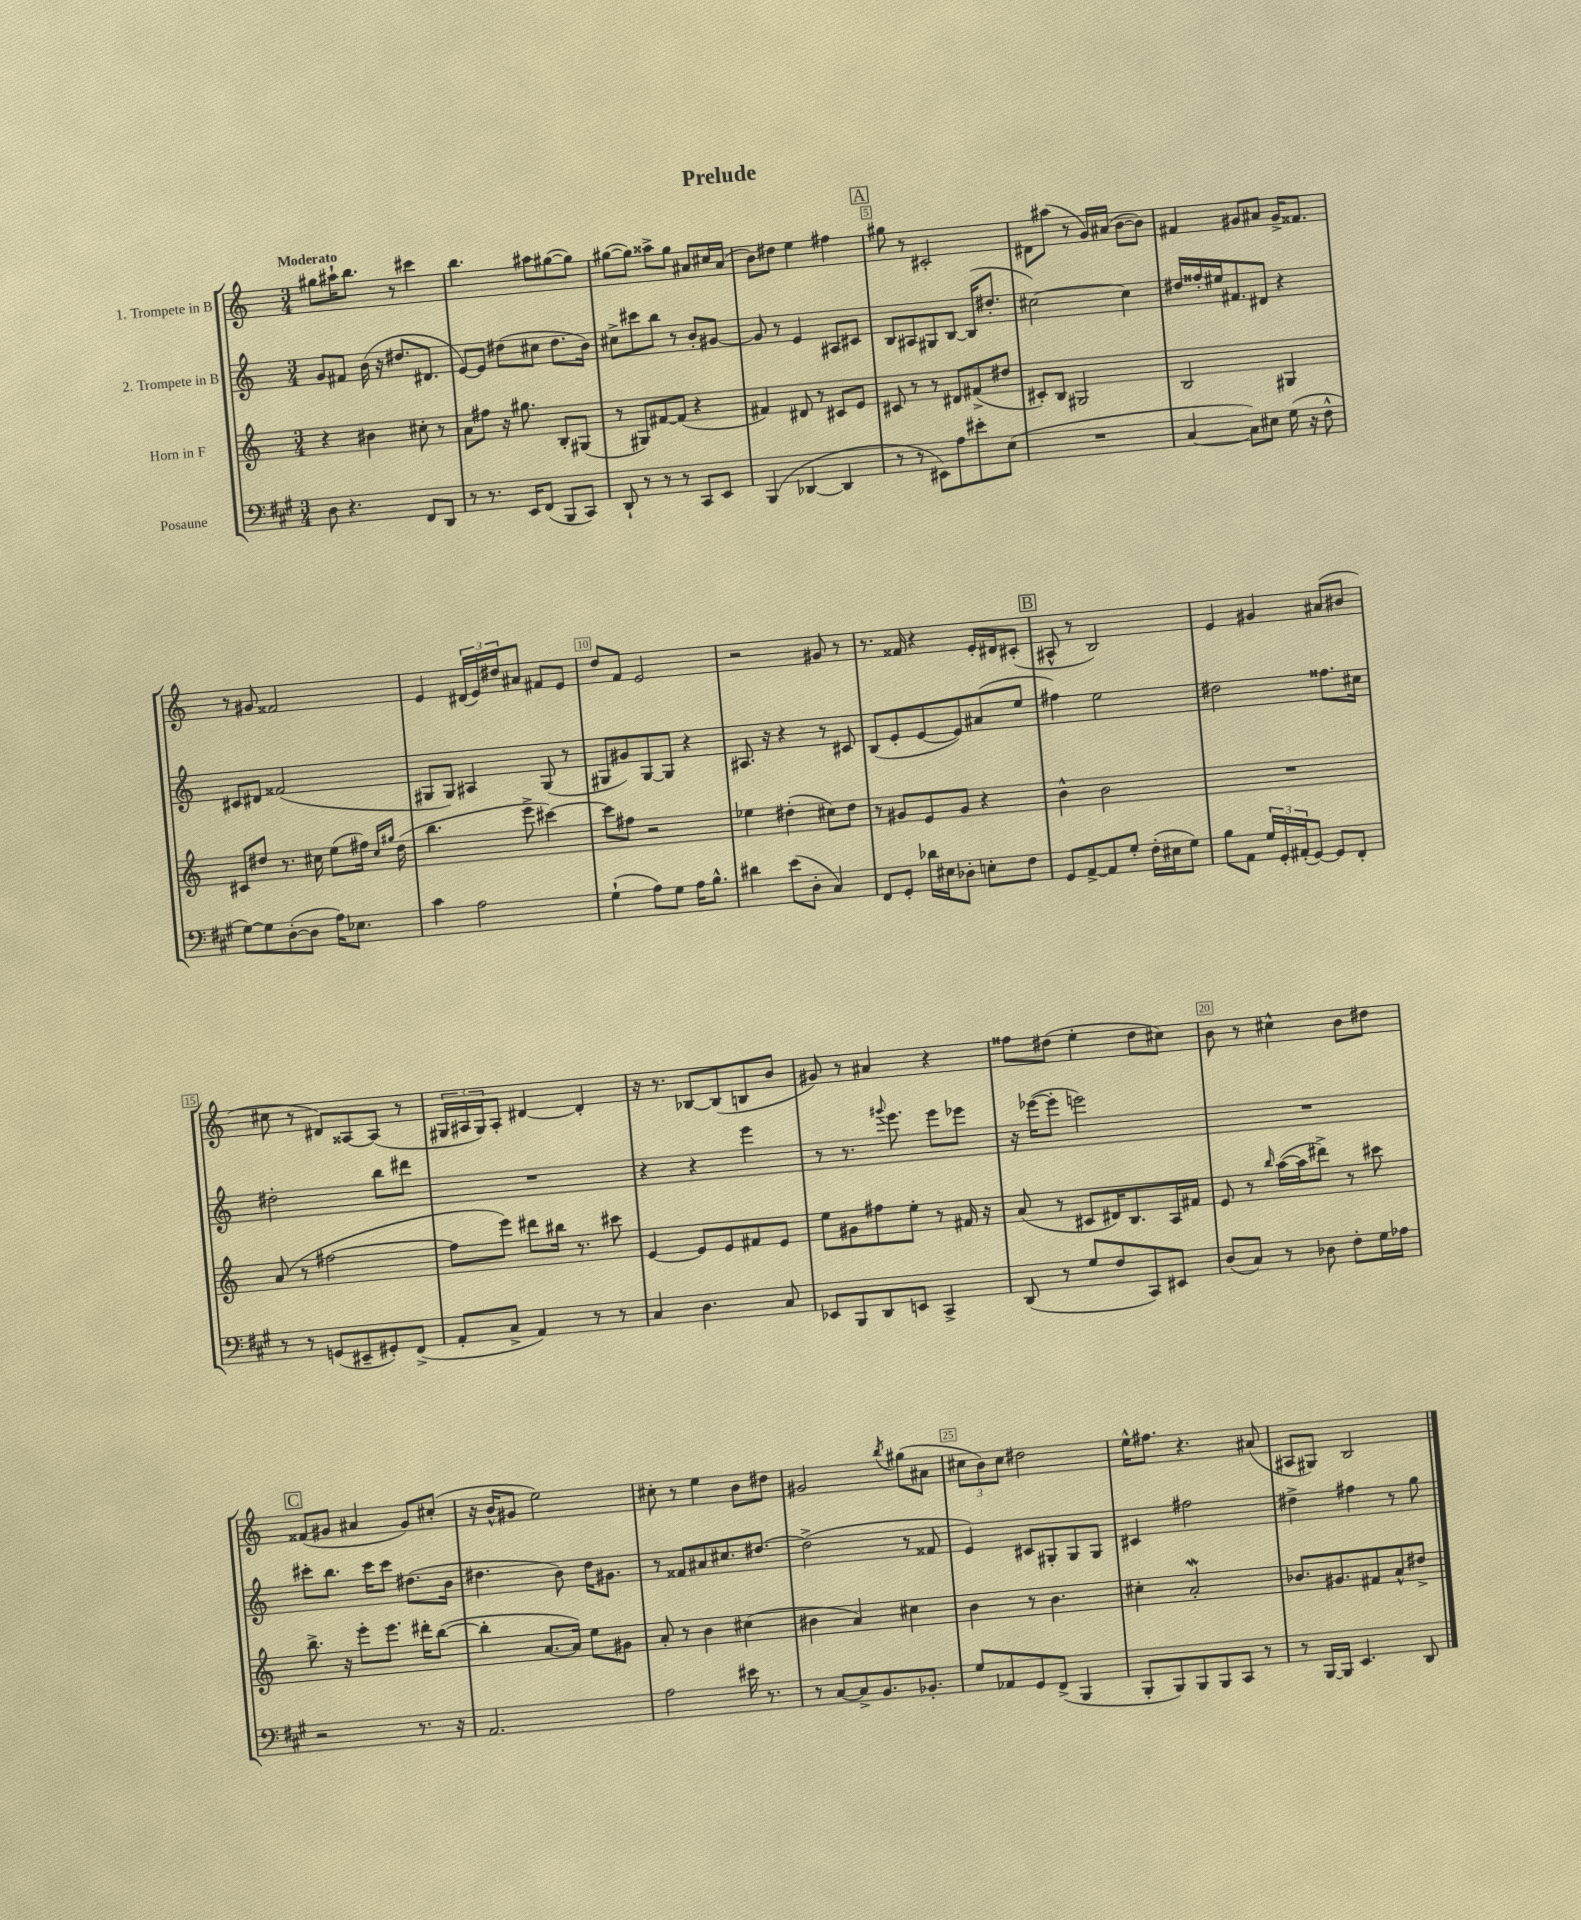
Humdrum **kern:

**kern	**kern	**kern	**kern
*staff4	*staff3	*staff2	*staff1
*clefF4	*clefG2	*clefG2	*clefG2
*k[f#c#g#]	*k[]	*k[]	*k[]
*M3/4	*M3/4	*M3/4	*M3/4
8D	4r	8g	8gg#
4.r	.	8f#	16aa#`
.	.	.	8.bb
.	4b#	(16b	.
.	.	16r	.
.	.	8.dd#	8r
8FF#	8cc#'	.	4ccc#
.	.	8.d#	.
8DD	8r	.	.
=	=	=	=
8r	8a	[8e)	4.bb
8.r	8ff#	8e]	.
.	16r	(8dd#	.
16EE	8.gg#	.	.
(8FF#	.	8cc#	8aa#
8BBB	8B'	8.dd#	([8gg#
8CC#)	(8G#	.	8gg#])
.	.	16b)	.
=	=	=	=
8DD`	8r	8cc#^	([8gg#
8r	8G#)	8ccc#	8gg#])
8r	[8f#	8bb	8aa##^
8r	(8f#]	8r	8gg#
8CC#	4r	8b'	8a#
8EE	.	[8g#	16cc#
.	.	.	(16a#
=	=	=	=
(4BBB	4f#)	8g#]	8b)
.	.	8r	8dd#
[4DD-	8d#	4e	4ee
.	8r	.	.
4DD-]	8c#	8A#	4ff#
.	8e	8c#	.
=	=	=	=
8r	8c#	8B	8gg#
8r	8r	8A#	8r
8EE#)	8r	8G#	2c#'
8A	8d#	[8B	.
8e#'	(8f#^	(16B]	.
.	.	8.dd#'	.
(8E	8dd#	.	.
=	=	=	=
2.r	8c#')	[2cc#)	8d#
.	8B	.	(8aa#
.	2G#	.	8r
.	.	.	16g)
.	.	.	(16a#
.	.	4cc#]	[8b
.	.	.	8b])
=	=	=	=
[4C#	2B	16dd#	4f#
.	.	16ff##'	.
.	.	16ee#	.
.	.	8.f#	.
8C#])	.	.	8g#
8E#	.	8d#	8a#
(16G#	4G#	4r	16g#^
16r	.	.	8.f##
8F#^^	.	.	.
=	=	=	=
[8G#)	8c#	8c#	8r
8G#]	8dd#	8d#	8g#
([8D'	8.r	(2f##	2f##
8D]	.	.	.
.	16cc#	.	.
16A)	(8ee	.	.
8.E-	.	.	.
.	16ff#)	.	.
.	16qqcc#	.	.
.	16qqgg#	.	.
.	(16dd#	.	.
=	=	=	=
4c#	4.bb	8G#	4e
.	.	8G#)	.
2A	.	4A#	(24d#
.	.	.	24e)
.	.	.	24dd#
.	8eee^	.	8a#
.	[4ccc#)	(8G#	8f#
.	.	8r	8e
=	=	=	=
(4G#`	8ccc#]	8G#	8dd
.	8ff#	8g#)	8f
8A)	2r	[8G#	2e
8G#	.	8G#]	.
16A	.	4r	.
8.B^^	.	.	.
=	=	=	=
4d#	4ee-	8.A#	2r
.	.	16r	.
(8e	(4dd#'	4r	.
8D'	.	.	.
4C#)	8cc#)	8r	8g#
.	8dd#	8c#	8r
=	=	=	=
8FF#	8r	(8B	8.r
8GG#'	8g#	8e'	.
.	.	.	16f##
16d-	8e	[8e	4r
16E#	.	.	.
8D-'	8g#	8e])	.
8E'	4r	(8a#	16e'
.	.	.	16d#
8F#	.	8ee	(8c#'
=	=	=	=
8GG#	4b^^	4ff#)	8A#^^
[8AA^	.	.	8r
8AA]	2b	2ee	2B)
8G#'	.	.	.
(16F#'	.	.	.
16E#	.	.	.
8G#)	.	.	.
=	=	=	=
8B	2.r	2dd#	4e
8AA	.	.	.
24G#	.	.	4g#
24GG#'	.	.	.
(24AA#'	.	.	.
[8GG#)	.	.	.
8GG#]	.	8.ff##	(8a#
8FF#'	.	.	8b#
.	.	16cc#	.
=	=	=	=
8r	(8a	2dd#'	8cc#
8r	8r	.	8r
(8GG	[2ff#	.	8d#)
8EE#~	.	.	[8A##
8GG#')	.	8bb	(8A##]
(8FF#^	.	8ddd#	8r
=	=	=	=
8AA'	8ff#]	2.r	24G#
.	.	.	24A#
.	.	.	24G#)
8C#^	8eee)	.	8A#'
4AA)	8ddd#	.	[4d#
.	16bb#	.	.
.	8.r	.	.
8r	.	.	4d#']
8r	8ccc#	.	.
=	=	=	=
4C#	[4e	4r	16r
.	.	.	8.r
4.D	8e]	4r	[8B-
.	8e	.	(8B-]
.	8f#	4eee	8B
8C#	8e	.	8b
=	=	=	=
8EE-	8ee	8r	8g#)
8BBB	8g#	8.r	8r
8DD	8ff#	.	4a#
.	.	8qqggg#	.
.	.	8.eee	.
8EE	8ee'	.	.
4CC#^	8r	8eee	4r
.	16f#	8eee-	.
.	16r	.	.
=	=	=	=
(8DD	(8a	16r	8ff##
.	.	([16eee-	.
8r	8r	8eee-']	(8dd#
8G#	8c#	2eee)	4ee'
8F#	16d#)	.	.
.	8.B	.	.
8CC#)	.	.	8dd#
8EE#	16A	.	8cc#)
.	16f#	.	.
=	=	=	=
(8D	8e	2.r	8b
8C#)	8r	.	8r
.	16qqbb	.	.
8r	([16aa	.	4cc#^^
.	16aa]	.	.
8D-	8ddd#^)	.	.
8F#'	8r	.	8b
16G#	8ccc#	.	8dd#
16A-	.	.	.
=	=	=	=
2r	8.bb^	8ccc#'	(8f##
.	.	8.bb	8g#
.	16r	.	.
.	8eee'	.	4a#
.	.	16ccc#	.
.	8.eee	8ccc#	.
8.r	.	(8.dd#	8g#)
.	16ddd#'	.	.
.	([8bb	.	(8cc#'
16r	.	16b	.
=	=	=	=
2.AA	4bb']	4.dd#	16r
.	.	.	16b^^
.	.	.	8g#
.	[8.a	.	2ee)
.	.	8b)	.
.	16a])	.	.
.	8ee	16dd#	.
.	.	8.g#	.
.	8g#	.	.
=	=	=	=
2A	8a'	8r	8cc#'
.	8r	8f##	8r
.	4b	8a#	4ee
.	.	8.cc#	.
16e#	(4cc#	.	8b
8.r	.	[8.dd#	.
.	.	.	8dd#
=	=	=	=
8r	4b#	(2dd#^]	2g#
[8C#	.	.	.
8C#^]	4a)	.	.
8.BB	.	.	.
.	.	.	8qbb
.	4cc#	8r	(8gg#
8.BB-'	.	.	.
.	.	8f##	8a#
=	=	=	=
8G#	4b	4e)	12cc#
.	.	.	12b)
8AA-	.	.	.
.	.	.	12cc#
8GG#	8r	8c#	2dd#
(8FF#^	4.b	8G#'	.
4BBB	.	8G#	.
.	.	8G#	.
=	=	=	=
8BBB'	4cc#'	4c#	16ee^^
.	.	.	8.ff#
8BBB)	.	.	.
8BBB	2a'	2ff#	4.r
8BBB	.	.	.
8CC#	.	.	.
8r	.	.	(8a#
=	=	=	=
8r	8.b-	4dd#^	8A#
[16BBB	.	.	8G#)
16BBB]	8.g#	.	.
4.EE	.	4ff#	2B
.	8f#	.	.
.	8a^^	8r	.
8DD	8dd#^	8gg	.
==	==	==	==
*-	*-	*-	*-
